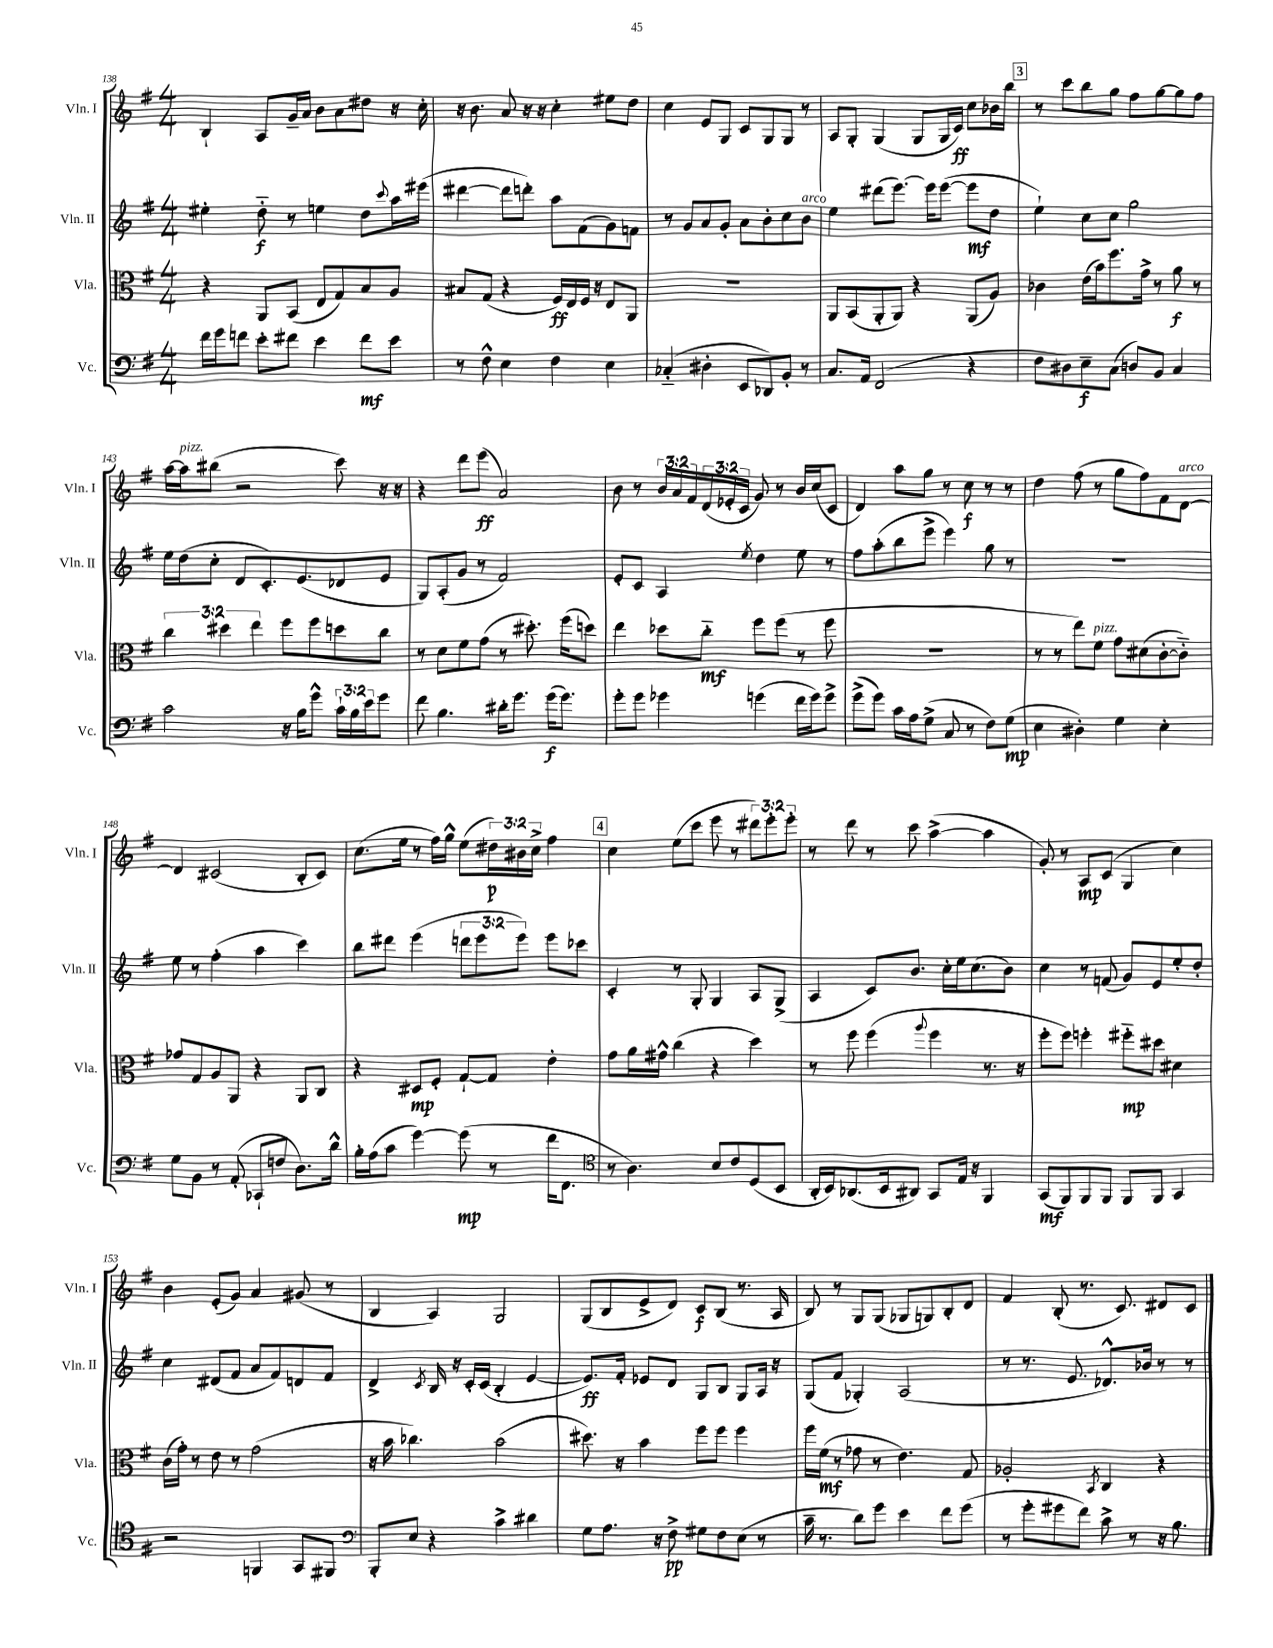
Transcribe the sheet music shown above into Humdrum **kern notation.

**kern	**kern	**kern	**kern
*staff4	*staff3	*staff2	*staff1
*clefF4	*clefC3	*clefG2	*clefG2
*k[f#]	*k[f#]	*k[f#]	*k[f#]
*M4/4	*M4/4	*M4/4	*M4/4
16f#\LL	4r	4ee#'\	4B`/
16g\J	.	.	.
8f\J	.	.	.
8e'\L	8AA/L	8dd'~\	8A/L
8f#\J	(8BB/J	8r	16g~/L
.	.	.	16a/JJ
4e\	8E/L	4ee\	8b\L
.	8G/)	.	8a\
8f#\L	8B/	8dd\L	8dd#\J
.	.	8qqccc/	.
8e\J	8A/J	16aa\L	16r
.	.	(16eee#\JJ	16cc'\
=	=	=	=
8r	8B#/L	[4ddd#\	16r
.	.	.	8.b\
8F#^^\	(8G/J	.	.
4E\	4r	8ddd#\]L	8a/
.	.	8ddd'\J)	16r
.	.	.	16r
4F#\	16F#/LL)	8aa\L	4cc'\
.	16E/	.	.
.	16F#/JJ	(8f#\	.
.	16r	.	.
4E\	8E/L	8g\)	8ee#\L
.	8AA/J	8f\J	8dd\J
=	=	=	=
(4C-'~/	1r	8r	4cc\
.	.	8g/L	.
4D#'\	.	8a/	8e/L
.	.	8g'/J	8G/J
8EE/L	.	8a\L	8c/L
8DD-/)	.	8b'\	8G/
8BB'/J	.	8cc\	8G/J
8r	.	8b\J	8r
=	=	=	=
8.C/L	8AA/L	4ee\	8A/L
.	(8BB/	.	8G'/J
16AA/Jk	.	.	.
(2FF#/	8AA'/	(8ddd#\L	(4G/
.	8AA/J)	[8.eee\J)	.
.	4r	.	8G/L
.	.	16eee\]LK	.
.	.	([8eee\J	16G/L
.	.	.	16c/JJ)
4r	(8AA/L	8eee\]L	8cc\L
.	8A/J)	8dd\J	16b-\L
.	.	.	16bb\JJ
=	=	=	=
8F#\L	4c-\	4ee`\)	8r
8D#\)	.	.	8ccc\L
8E~\	(16e\LL	8cc\L	8bb\
.	16b\J)	.	.
(8C\J	8.ff#\	8cc\J	8gg\J
8D/L)	.	2gg\	8ff#\L
.	16g^\Jk	.	.
8BB/J	8r	.	[8gg\
4C/	8a\	.	8gg\]
.	8r	.	8ff#\J
=	=	=	=
2c\	6cc\	16ee\LL	[16aa\LL
.	.	(16dd\J	16aa\]J
.	.	8cc'\J	(8bb#\J
.	6dd#\	.	.
.	.	8d/L	2r
.	6ee\	.	.
.	.	8.c'/)	.
16r	8ff#\L	.	.
16B\LK	.	(8.e/	.
8g^^\J	8ff#\	.	.
24c`\LL	8dd\	8d-/	8ccc\)
24B\	.	.	.
24e\J	.	.	.
8g\J	8cc\J	8e/J	16r
.	.	.	16r
=	=	=	=
8f#\	8r	8G/L)	4r
4.B\	8d\L	(8A'/	.
.	8f#\	8g/J	8ddd\L
.	(8g\J	8r	(8eee\J
16d#'\LK	8r	2f#/)	2a/)
8.g\J	.	.	.
.	8.dd#'\)	.	.
(16g\LK	.	.	.
8.g\J)	(16ff#\LK	.	.
.	8dd\J)	.	.
=	=	=	=
8g'\L	4ee\	8e'/L	8b\
8g\J	.	8c/J	8r
4g-\	8dd-\L	4A/	24b/LL
.	.	.	24a/
.	.	.	24f#/
.	8cc'~\J	.	(24d/
.	.	.	24e-'/
.	.	.	24c/JJ
.	.	8qee/	.
(4g\	8ff#\L	4dd\	8g/)
.	(8ff#\J	.	8r
16f#\LL	8r	8ee\	16b/LL
16g\J)	.	.	(16cc/J
8g^\J	8ff#\	8r	8c/J
=	=	=	=
(8g^\L	1r	8ff#\L	4d/)
8g\J)	.	(8aa'\	.
16c\LL	.	8bb\	8aa\L
16A\J	.	.	.
(8G^\J	.	8eee^\J	8gg\J
8C/	.	4eee\)	8r
8r	.	.	8cc\
8F#\L)	.	8gg\	8r
(8G\J	.	8r	8r
=	=	=	=
4E\	8r	1r	4dd\
.	8r	.	.
4D#'\)	8ee\L)	.	(8ff#\
.	8f#\J	.	8r
4G\	8g\L	.	8gg\L
.	(8d#\	.	8ff#\)
4E'\	[8c'\	.	8f#\
.	8c'~\]J)	.	[8d\J
=	=	=	=
8G\L	8g-/L	8ee\	4d/]
8BB\J	8G/	8r	.
8r	8A/	(4ff#'\	(2c#/
(8AA'/	8AA/J	.	.
8CC-`/L	4r	4aa\	.
8F/J	.	.	.
8.D\L)	8AA/L	4ccc\)	8B'/L
.	8C/J	.	8c#/J)
16d^^\Jk	.	.	.
=	=	=	=
16B'\LL	4r	8bb\L	(8.cc\L
(16A\J	.	.	.
8c\J	.	8ddd#\J	.
.	.	.	16ee\Jk
[4g\)	8D#/L	(4eee\	8r
.	8F#'/J	.	16ff#\LL)
.	.	.	16gg^^\JJ
(8g\]	[8G`/L	12ddd\L	(8ee\L
.	.	12eee\	.
8r	8G/]J	.	24dd#\L)
.	.	12eee\J)	24b#\
.	.	.	24cc^\JJ
16f#\LK	4e'\	8eee\L	4ff#\
8.FF#\J	.	.	.
.	.	8ccc-\J	.
=	=	=	=
*clefC4	*	*	*
8r	8g\L	4c'/	4cc\
4.A\)	16a\L	.	.
.	16g#^^\JJ	.	.
.	(4cc\	8r	(8ee\L
.	.	8G'/	8ccc\J
8B/L	4r	4G/	8eee\
8c/	.	.	8r
(8D/	4dd\)	8A/L	12ddd#\L)
.	.	.	12eee'\
8BB/J	.	(8G^/J	.
.	.	.	12eee'\J
=	=	=	=
16AA'/LL	8r	4A/	8r
16BB/J)	.	.	.
(8.AA-/	8ff#\	.	8ddd\
.	(4ff#\	8c/L)	8r
16BB/k	.	.	.
8AA#/J)	.	8.b/J	8ccc\
.	8qqaa/	.	.
8GG/L	4ff#\	.	([4aa^\
.	.	16cc'\LL	.
16E/Jk	.	16ee\J	.
16r	.	(8.cc\	.
4FF#/	8.r	.	4aa\]
.	.	8b\J)	.
.	16r	.	.
=	=	=	=
(8GG/L	8ff#'\L	4cc\	8g'/)
8FF#/)	8ff#\J)	.	8r
8FF#/	4ff'\	8r	8A/L
8FF#/J	.	(8f/	(8c/J
8FF#/L	8ff#'~\L	8g/L)	4G/
8FF#/J	8dd#\J	8e/	.
4GG/	4d#\	8ee'/	4cc\)
.	.	8dd'/J	.
=	=	=	=
2r	(16c\LL	4cc\	4b\
.	16g'\JJ)	.	.
.	8r	.	.
.	8e\	(8d#/L	(8e'/L
.	8r	8f#/J	8g/J)
4FF/	(2g\	8a/L	4a/
.	.	8f#/)	.
8GG/L	.	8d/	(8g#/
8FF#/J	.	8f#/J	8r
=	=	=	=
*clefF4	*	*	*
8BBB'/L	16r	4d^/	4B/
.	16b\	.	.
8E/J	4.cc-\)	.	.
.	.	8qc/	.
4r	.	16B/	4A/)
.	.	16r	.
.	.	16c'/LL	.
.	.	(16c/JJ	.
4c^\	(2b\	4B'/	2G/
4d#\	.	[4e/	.
=	=	=	=
8G\L	8.dd#\)	8.e/]L)	(8G/L
8.A\J	.	.	8B/
.	16r	16f#'/Jk	.
.	4b\	8e-/L	8e^/
16r	.	.	.
8F#^\	.	8d/J	8d/J)
8G#\L	8ff#\L	8G/L	8c/L
8F#\	8ff#\J	8B/J	(8B/J
(8E\J	4ff#\	8G/L	8.r
8r	.	16A/Jk	.
.	.	16r	16A/
=	=	=	=
16c~\	16ff#\LL	(8G/L	8B/)
8.r	(16f#\JJ	.	.
.	8r	8f#/J	8r
8d\L)	8g-\	4G-'/)	8G/L
8g\J	8r	.	(8G/J
4e\	4.e\)	(2A/	8G-/L
.	.	.	8G/)
8f#\L	.	.	8B'/
(8g\J	8G/	.	8d/J
=	=	=	=
8r	2A-'/	8r	4f#/
8g'\L	.	8.r	.
8g#\	.	.	(8B'/
.	.	8.e/	.
8f#\J)	.	.	8.r
.	8qBB/	.	.
8c^\	4C/	8.d-^^/L)	.
.	.	.	8.c/)
8r	.	.	.
.	.	16b-/Jk	.
16r	4r	8r	8d#/L
8.B\	.	.	.
.	.	8r	8c/J
==	==	==	==
*-	*-	*-	*-
